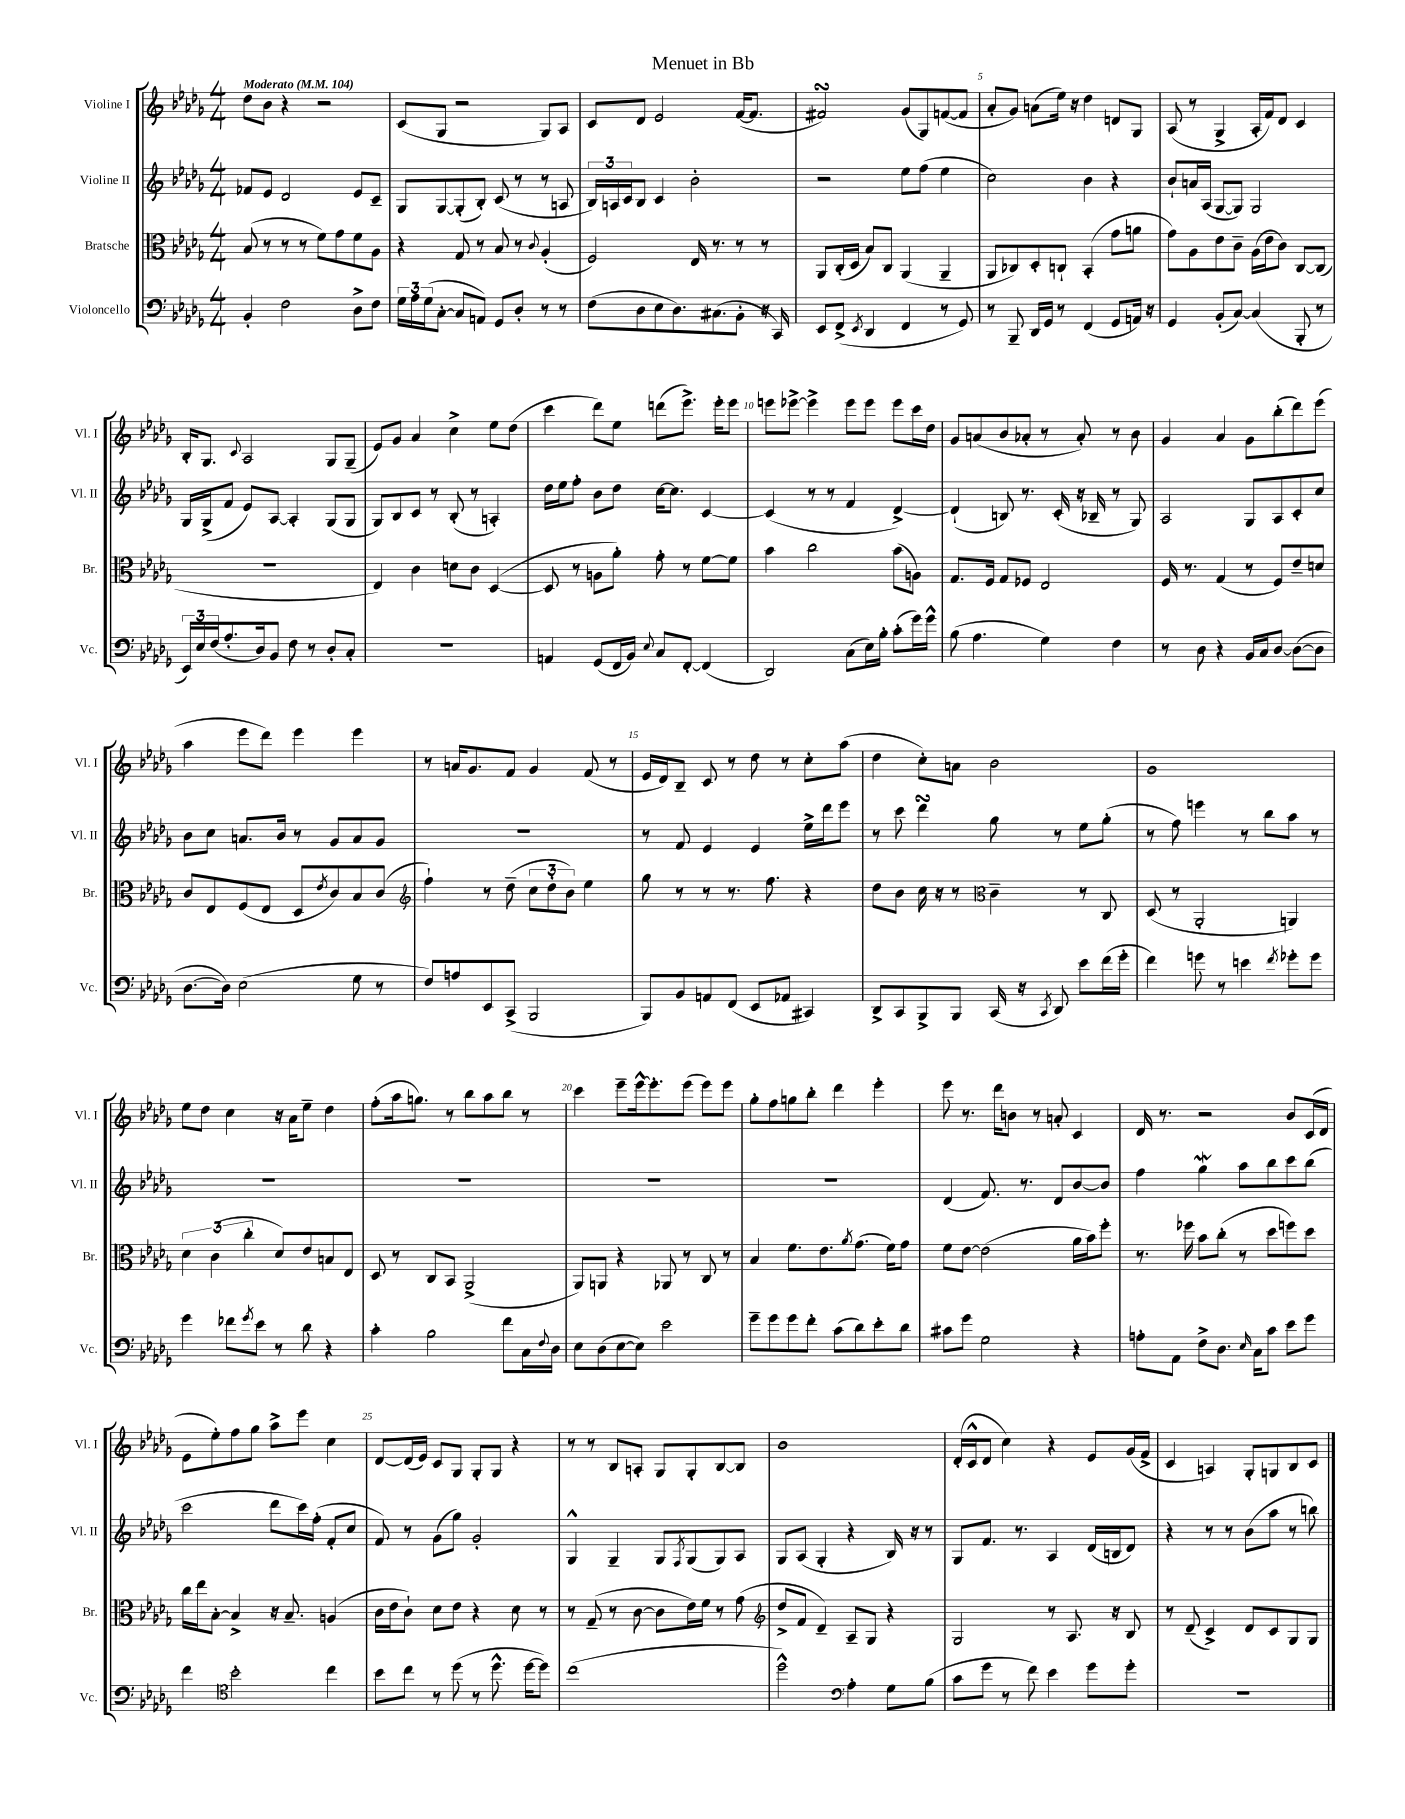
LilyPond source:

\header { title = "Menuet in Bb" }
<<
\new StaffGroup <<
\new Staff = "s0" \with { instrumentName = "Violine I" shortInstrumentName = "Vl. I" } {
    \clef treble \key des \major \numericTimeSignature \time 4/4 \tempo "Moderato" 4 = 104
    des''8 bes'8 r4 r2 |
    c'8( ges8 r2 ges8) aes8 |
    c'8 des'8 ees'2 f'16~( f'8. |
    fis'2\turn) ges'8( ges8) f'8~( f'8 |
    aes'8-. ges'8) a'8( ees''16) r16 des''4 d'8 ges8 |
    aes8( r8 ges4-> aes16-. f'16) des'8 c'4 |
    bes16-. ges8. \appoggiatura { c'8 } aes2 ges8 ges8--( |
    ees'8) ges'8 aes'4 c''4-> ees''8 des''8( |
    c'''4 des'''8) ees''8 d'''8( ees'''8.->) ees'''16-. ees'''8 |
    e'''8 ees'''8~-> ees'''4-> ees'''8 ees'''8 ees'''8 c'''16 des''16 |
    ges'8 a'8( bes'8 aes'8-. r8 aes'8-.) r8 bes'8 |
    ges'4 aes'4 ges'8 bes''8-.( des'''8) ees'''8( |
    aes''4 ees'''8 des'''8) ees'''4 ees'''4 |
    r8 a'16 ges'8. f'8 ges'4 f'8( r8 |
    ees'16 des'16) bes8-- c'8 r8 des''8 r8 c''8-. aes''8( |
    des''4 c''8-.) a'8 bes'2 |
    ges'1 |
    ees''8 des''8 c''4 r16 aes'16 ees''8-- des''4 |
    f''8-.( aes''16 g''8.) r8 bes''8 aes''8 bes''8 r8 |
    c'''4 ees'''8-- ees'''16~-^ ees'''8.-. ees'''8( ees'''8) ees'''8 |
    ges''8-. f''8 g''8 bes''8-. des'''4 ees'''4-. |
    ees'''8 r8. des'''16 b'8 r8 a'8-. c'4 |
    des'16 r8. r2 bes'8 c'16( des'16 |
    ees'8 ees''8-.) f''8 ges''8 aes''8-> ees'''8 c''4 |
    des'8~ des'16( ees'16) c'8 ges8 ges8-. ges8 r4 |
    r8 r8 bes8 a8-. ges8 ges8-. bes8~ bes8 |
    bes'1 |
    des'16-.( c'16-^ des'8 c''4) r4 ees'8 ges'16( f'16-> |
    c'4 a4) ges8-. g8 bes8 c'8 \bar "|." |
}
\new Staff = "s1" \with { instrumentName = "Violine II" shortInstrumentName = "Vl. II" } {
    \clef treble \key des \major \numericTimeSignature \time 4/4
    fes'8 ees'8 des'2 ees'8 c'8-- |
    ges8 ges8~ ges8-.( bes8-.) c'8( r8 r8 a8 |
    \tuplet 3/2 { bes16) a16 c'16 } bes8 c'4 bes'2-. |
    r2 ees''8 f''8( ees''4 |
    c''2) bes'4 r4 |
    bes'8-! a'16 aes16( ges8~ ges8) ges2 |
    ges16 ges16->( f'8 ees'8) aes8~ aes4-. ges8( ges8 |
    ges8) bes8 c'8 r8 bes8-.( r8 a4-.) |
    des''16 ees''16 f''8-. bes'8 des''8 c''16~ c''8. c'4~ |
    c'4( r8 r8 f'4 des'4~->) |
    des'4-!( b8) r8. c'16-.( r16 bes16-- r8 ges8) |
    aes2 ges8 aes8 c'8-. c''8 |
    bes'8 c''8 a'8. bes'16 r8 ges'8 a'8 ges'8 |
    R1 |
    r8 f'8 ees'4 ees'4 ees''16-> des'''16 ees'''8 |
    r8 c'''8 des'''4\turn ges''8 r8 ees''8 ges''8-.( |
    r8 f''8) e'''4 r8 bes''8 aes''8 r8 |
    R1 |
    R1 |
    R1 |
    R1 |
    des'4( f'8.) r8. des'8 bes'8~ bes'8 |
    f''4 ges''4\mordent aes''8 bes''8 c'''8 bes''8( |
    c'''2 des'''8 c'''16) f''16-.( f'8-. c''8 |
    f'8) r8 ges'8( ges''8) ges'2-. |
    ges4-^ ges4-- ges8 \acciaccatura { f8 } ges8( ges8) aes8 |
    ges8 aes8( ges4-. r4 bes16) r16 r8 |
    ges8 f'8. r8. aes4 des'16( b16 des'8) |
    r4 r8 r8 bes'8( aes''8 r8 b''8) \bar "|." |
}
\new Staff = "s2" \with { instrumentName = "Bratsche" shortInstrumentName = "Br." } {
    \clef alto \key des \major \numericTimeSignature \time 4/4
    bes8( r8 r8 r8 f'8) ges'8 f'8 aes8 |
    r4 ges8 r8 bes8 r8 \appoggiatura { c'8 } aes4-.( |
    f2) ees16 r8. r8 r8 |
    aes,8 c16-.( des16 bes8) c8 aes,4( aes,4-- |
    aes,8 ces8) des8-. c8-! bes,4-.( ges'8 a'8 |
    ges'8) aes8 ees'8 c'8-- aes16( ees'16 c'8) c8~ c8( |
    r1 |
    ees4) c'4 d'8 c'8 des4~( |
    des8 r8 a8 aes'8-.) ges'8-. r8 f'8~ f'8 |
    bes'4 c''2 bes'8( a8) |
    ges8. f16 ges8 fes8 ees2 |
    f16 r8. ges4( r8 f8) ees'8-- d'8 |
    c'8 ees8 f8( ees8 des8 \acciaccatura { ees'8 } c'8) bes8 c'8( |
    \clef treble f''4-!) r8 des''8--( \tuplet 3/2 { c''8 des''8-. bes'8) } ees''4 |
    ges''8 r8 r8 r8. f''8. r4 |
    des''8 bes'8 c''16 r16 r8 \clef alto c'4-- r8 c8 |
    des8( r8 aes,2-. a,4) |
    \tuplet 3/2 { des'4 c'4( c''4-. } des'8) ees'8 b8 ees8 |
    des8 r8 c8 bes,8 aes,2->( |
    aes,8) a,8 r4 aes,8 r8 c8 r8 |
    bes4 f'8. ees'8. \acciaccatura { aes'8 } ges'8.( f'16) ges'8 |
    f'8 ees'8~ ees'2( aes'16 bes'16) f''8-. |
    r8. fes''16 bes'8 c''8-.( r8 des''8 f''8) des''8 |
    c''16 ees''16 bes8~-. bes4-> r16 bes8.-- a4( |
    c'16 ees'16 c'8-!) des'8 ees'8 r4 des'8 r8 |
    r8 ges8--( r8 c'8~ c'8 ees'16) f'16 r8 ges'8( |
    \clef treble des''8-> f'8 des'4--) aes8-- ges8 r4 |
    ges2 r8 aes8. r16 bes8 |
    r8 des'8--( c'4->) des'8 c'8 ges8 ges8 \bar "|." |
}
\new Staff = "s3" \with { instrumentName = "Violoncello" shortInstrumentName = "Vc." } {
    \clef bass \key des \major \numericTimeSignature \time 4/4
    bes,4-. f2 des8-> f8 |
    \tuplet 3/2 { ges16 aes16 ges16( } c8~-. c8 a,8) ges,8 des8-. r8 r8 |
    f8( des8 ees8 des8.) cis8.( bes,8-. r16 c,16) |
    ees,8 f,8->( \acciaccatura { ees,8 } des,4 f,4 r8 ges,8) |
    r8 bes,,8-- des,16 ges,16 r8 f,4( ges,8 a,16) r16 |
    ges,4 bes,8-.( c8~) c4( bes,,8-. r8 |
    \tuplet 3/2 { ees,16) ees16 f16( } aes8.-. des16) bes,8 f8 r8 des8-. c8-. |
    R1 |
    a,4 ges,8( f,16 bes,16) \appoggiatura { ees8 } c8 f,8~-. f,4( |
    des,2) c8( ees16) bes16-. c'8-.( ges'16) ges'16-^ |
    bes8( aes4. ges4) f4 |
    r8 des8 r4 bes,16 c16 des8~ des8~( des8 |
    des8.~ des16) ees2( ges8 r8 |
    f8) a8 ees,8 c,8->( bes,,2 |
    bes,,8) bes,8 a,8 f,8( ees,8 aes,8 cis,4) |
    des,8-> c,8 bes,,8-> bes,,8 c,16( r16 \acciaccatura { c,8 } des,8) ees'8 f'16( ges'16-. |
    f'4) g'8 r8 e'4 \acciaccatura { f'8 } ges'8-. ges'8 |
    ges'4 fes'8 \acciaccatura { ges'8 } ees'8 r8 des'8 r4 |
    c'4-. bes2 f'8 c16 \appoggiatura { f8 } des16 |
    ees8 des8( ees8~ ees8) ees'2 |
    ges'8-- ges'8 ges'8 f'8-. c'8( des'8) ees'8-. des'8 |
    cis'8 ges'8 ges2 r4 |
    a8-. aes,8 f8-> des8. \grace { ees16 } c16 c'8 ees'8 ges'8 |
    f'4 \clef tenor bes'2-. c''4 |
    bes'8 c''8 r8 des''8( r8 des''8.-^ des''16~ des''8) |
    c''1( |
    des''2-^) \clef bass aes4-. ges8 bes8( |
    c'8 ges'8 r8 f'8) ees'4 ges'8 ges'8-. |
    R1 \bar "|." |
}
>>
>>
\layout { \context { \Score \override BarNumber.break-visibility = ##(#f #t #t) barNumberVisibility = #(every-nth-bar-number-visible 5) } }
